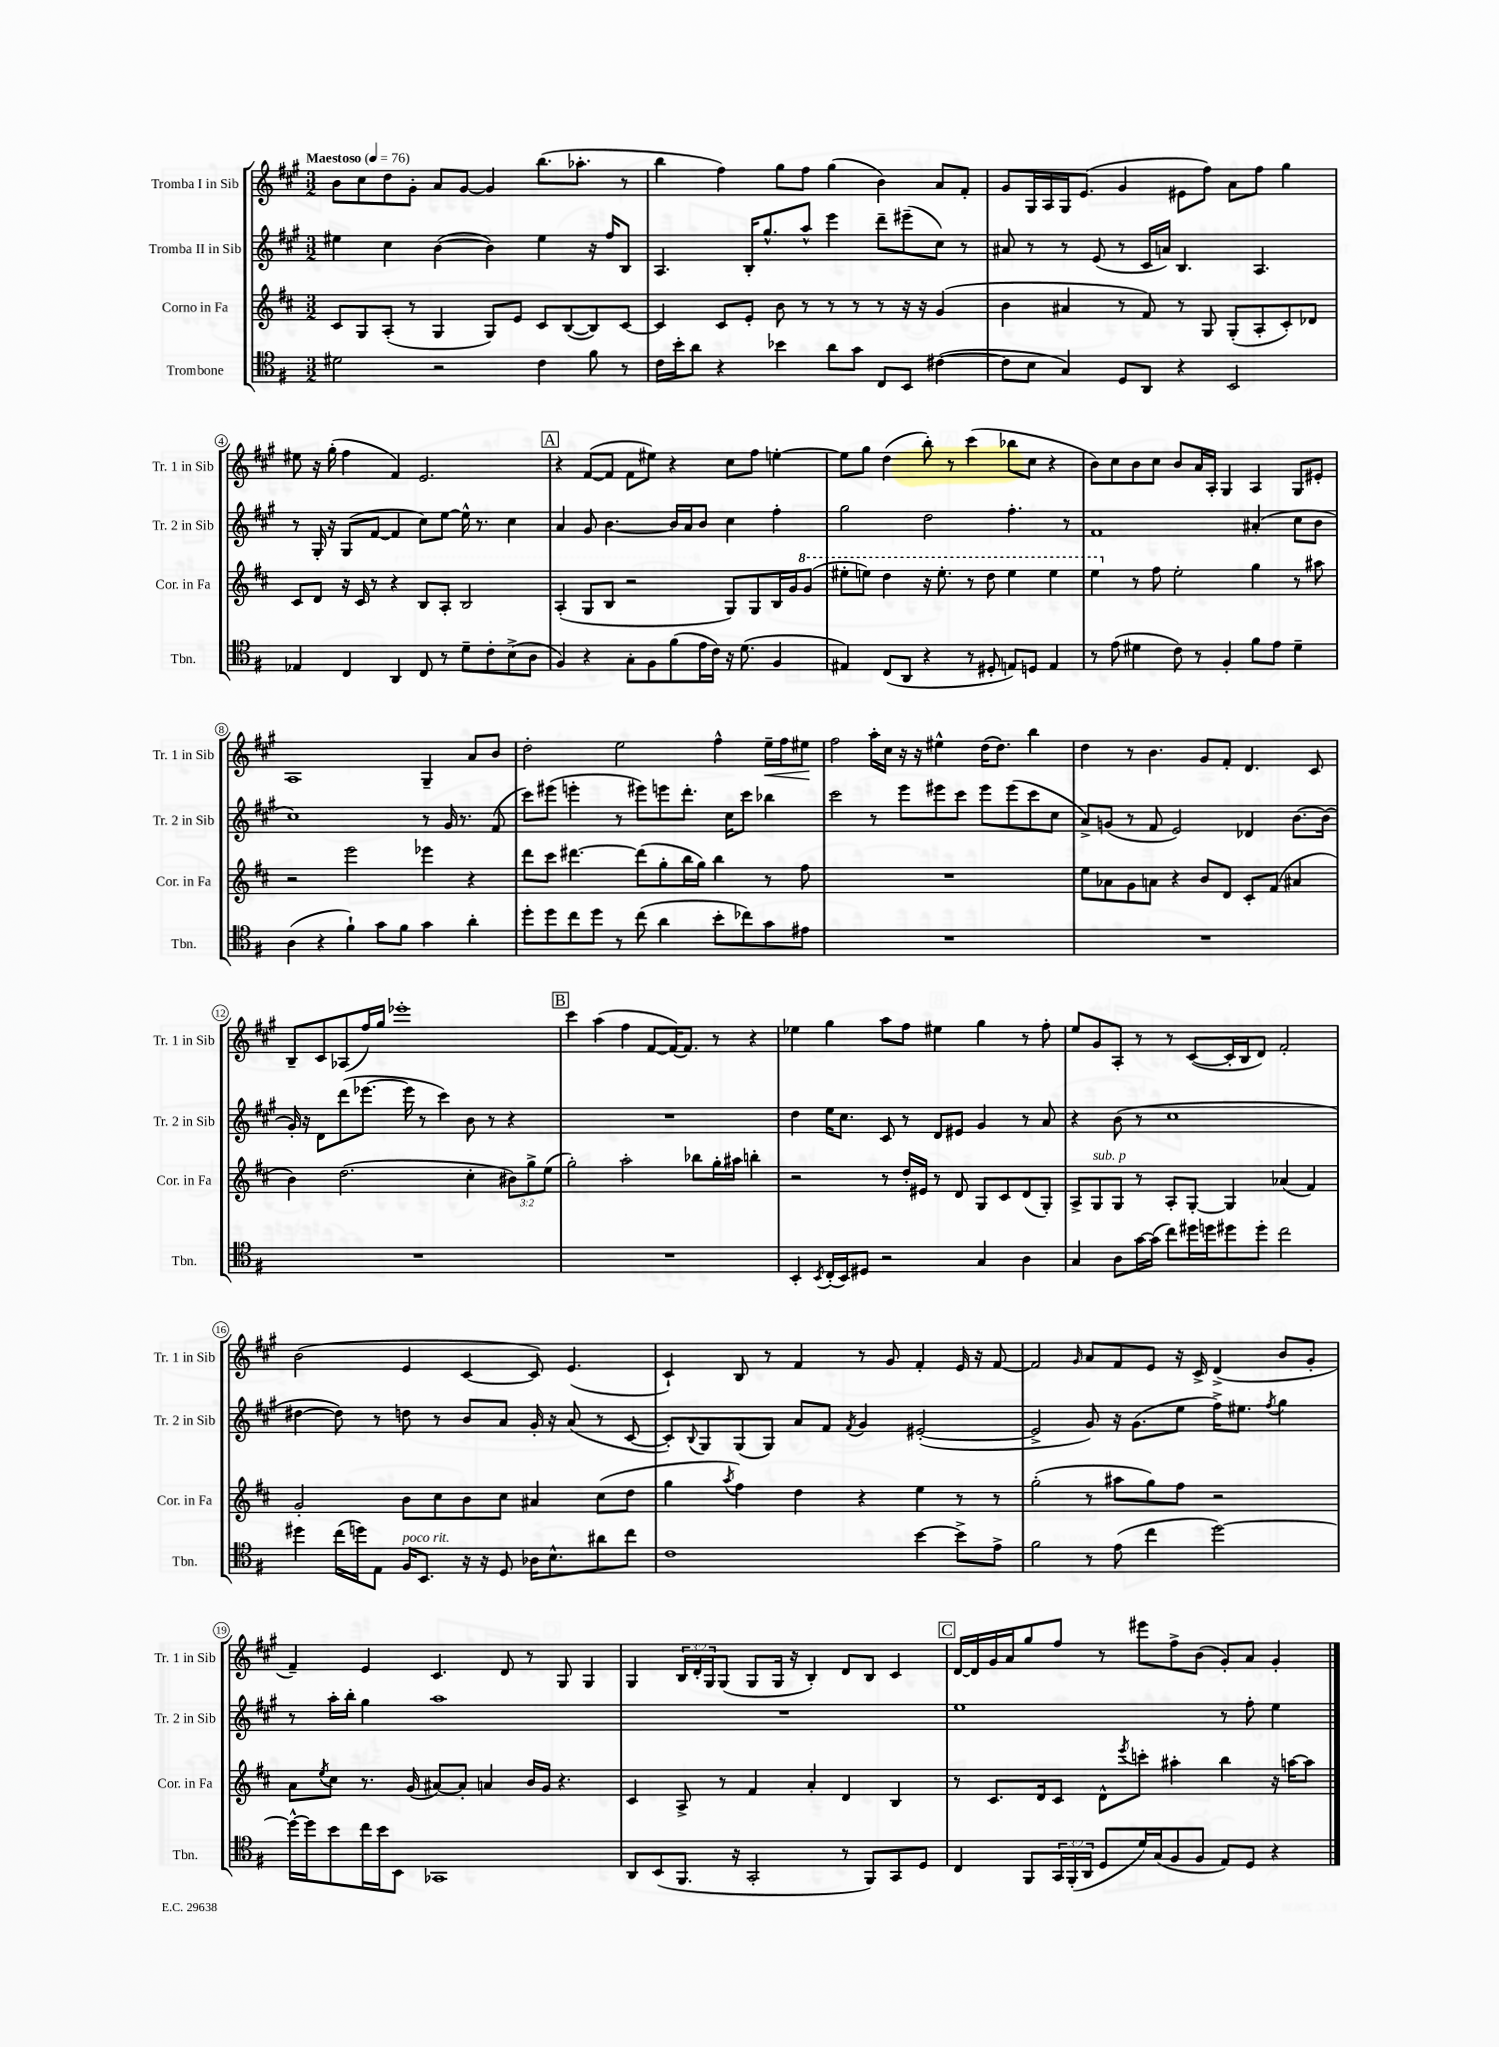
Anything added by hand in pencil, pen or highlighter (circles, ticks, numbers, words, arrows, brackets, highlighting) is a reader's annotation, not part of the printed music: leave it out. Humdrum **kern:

**kern	**kern	**kern	**kern
*staff4	*staff3	*staff2	*staff1
*clefC4	*clefG2	*clefG2	*clefG2
*k[f#]	*k[f#c#]	*k[f#c#g#]	*k[f#c#g#]
*M3/2	*M3/2	*M3/2	*M3/2
*MM76	*MM76	*MM76	*MM76
2d#	8c#	4ee#	8b
.	8G	.	8cc#
.	(8A'	4cc#	8dd
.	8r	.	8g#'
2r	4G	([4b	8a
.	.	.	[8g#
.	8G)	4b])	4g#]
.	8e	.	.
4c	8c#	4ee#	(8.bb
.	([8B	.	.
.	.	.	8.aa-'
8f#	8B])	16r	.
.	.	16ff#	.
8r	[8c#	8B	8r
=	=	=	=
16c	4c#]	4.A	4bb
16b'	.	.	.
8a	.	.	.
4r	8c#	.	4ff#)
.	8e'	16B'	.
.	.	8.gg#^^	.
4b-	8b	.	8gg#
.	8r	8aa^^	8ff#
8a	8r	4eee	(4gg#
8g	8r	.	.
8C	8r	8ddd~	4b)
8BB	16r	(8eee#~	.
.	16r	.	.
([4c#	(4g	8cc#)	8a
.	.	8r	8f#'
=	=	=	=
8c#]	4b	8a#	8g#
8B	.	8r	16G#
.	.	.	16A
4G)	4a#	8r	16G#
.	.	.	(8.e
.	.	(8e	.
8D	8r	8r	4g#
8AA	8f#)	16c#	.
.	.	16a)	.
4r	8r	4.B	8e#
.	8G	.	8ff#)
2BB	(8G'	.	8a
.	8A'	4.A	8ff#
.	8c#')	.	4gg#
.	8d-	.	.
=	=	=	=
4E-	8c#	8r	8ee#
.	8d	16G#'	16r
.	.	16r	(16gg#'
4C	16r	(8G#	4ff#
.	16c#	.	.
.	8r	[8f#	.
4AA	4r	4f#]	4f#)
8C	8B	8cc#)	2.e
8r	8A'	[8ee	.
8d~	2B	16ee^^]	.
.	.	8.r	.
8c'	.	.	.
(8B^	.	4cc#	.
8A	.	.	.
=	=	=	=
4F#)	(4A'	4a	4r
4r	8G	8g#	([8f#
.	8B	[4.b	8f#]
8G'	2r	.	8f#
8F#	.	.	8ee#)
(8f#	.	16b]	4r
.	.	16a	.
16e	.	8b	.
16c)	.	.	.
16r	8G)	4cc#	8cc#
(8.d	.	.	.
.	8G	.	8ff#
4F#	16B	4ff#'	[4ee'
.	16g	.	.
.	(8gg	.	.
=	=	=	=
4E#)	8eee#'	2gg#	8ee]
.	8eee)	.	8gg#
(8C	4ddd	.	(4dd
8AA	.	.	.
4r	16r	2dd	8bb')
.	8.eee'	.	.
.	.	.	8r
8r	8r	.	(4ccc#
8D#'	8ddd	.	.
8E)	4eee	4.ff#'	8bb-
8D	.	.	8cc#
4E	4eee	.	4r
.	.	8r	.
=	=	=	=
8r	4eee	1f#	8b)
(8e	.	.	8cc#
4d#	8r	.	8b
.	8ff#	.	8cc#
8c)	2ee'	.	8b
8r	.	.	16a
.	.	.	16A'
4F#'	.	.	4G#
8f#	4gg	(4a#'	4A
8e	.	.	.
4d#~	8r	8cc#	8G#
.	8aa#	8b	8e#'
=	=	=	=
(4A	2r	1cc#)	1A
4r	.	.	.
4f#`)	2eee	.	.
8g	.	.	.
8f#	.	.	.
4g	4eee-	8r	4G#~
.	.	16g#	.
.	.	8.r	.
4a'	4r	.	8a
.	.	(8f#	8b
=	=	=	=
8dd'	8ddd	8ccc#)	2dd'
8dd	8ccc#	(8eee#	.
8cc	[4.ddd#	4eee'	.
8dd	.	.	.
8r	.	8r	2ee
(8cc	(8ddd#]	8eee#)	.
4a	8gg'	8eee	.
.	16bb	8.ddd'	.
.	16gg)	.	.
8b'	4bb	.	4ff#^^
.	.	16cc#	.
8cc-)	.	8ccc#	.
8g	8r	4bb-	16ee~
.	.	.	16ff#
8e#	8ff#	.	8ee#
=	=	=	=
1.r	1.r	2ccc#	2ff#
.	.	8r	16aa'
.	.	.	16cc#
.	.	8eee	16r
.	.	.	16r
.	.	8eee#	4ee#^^
.	.	8ccc#	.
.	.	8eee#	(16dd
.	.	.	8.dd)
.	.	(8eee#	.
.	.	8ccc#	4bb
.	.	8cc#	.
=	=	=	=
1.r	8ee	8a^)	4dd
.	8a-	(8g	.
.	8g	8r	8r
.	8a	8f#	4.b
.	4r	2e)	.
.	8b	.	8g#
.	8d	.	8f#'
.	8c#'	4d-	4.d
.	(8f#	.	.
.	4a#	[8.b	.
.	.	.	8c#
.	.	(16b]	.
=	=	=	=
1.r	4b)	16g#')	8B~
.	.	16r	.
.	.	8d	8c#
.	(2.dd	(8ddd	(8A-
.	.	[8.eee-	16ff#)
.	.	.	16gg#
.	.	.	1eee-'
.	.	16eee-]	.
.	.	8r	.
.	.	4ccc#)	.
.	4cc#'	8b	.
.	.	8r	.
.	12b#)	4r	.
.	12gg^	.	.
.	(12ee	.	.
=	=	=	=
1.r	2gg')	1.r	4ccc#
.	.	.	(4aa
.	2aa'	.	4ff#
.	.	.	[8f#
.	.	.	16f#_)
.	.	.	8.f#]
.	8bb-	.	.
.	16gg'	.	8r
.	16aa#	.	.
.	4bb'	.	4r
=	=	=	=
4BB'	2r	4dd	4ee-
8qBB	.	.	.
(16C'	.	16ee	4gg#
16BB)	.	8.cc#	.
8D#	.	.	.
2r	8r	8c#	8aa
.	16dd'	8r	8ff#
.	16e#	.	.
.	8r	8d	4ee#
.	8d	8e#	.
4G	8G	4g#	4gg#
.	8c#	.	.
4A	(8d	8r	8r
.	8G')	8a	8ff#'
=	=	=	=
4G	8A^	4r	8ee
.	8G	.	8g#
8A	8G	(8b	8A'
[16g	8r	8r	8r
(16g]	.	.	.
8cc)	8A'	1cc#	8r
16dd#	[8G'	.	([8c#
16dd	.	.	.
8dd#	4G]	.	16c#']
.	.	.	16B
8dd#'	.	.	8d)
2cc	(4a-	.	2f#'
.	4f#)	.	.
=	=	=	=
4dd#	2g'	[4dd#	(2b
(16cc	.	8dd#])	.
16dd)	.	.	.
8E	.	8r	.
16F#	8b	8dd	4e
8.BB	.	.	.
.	8cc#	8r	.
16r	8b	8b	[4c#
16r	.	.	.
8D	8cc#	8a	.
16A-	4a#	16g#'	8c#])
8.B^^	.	16r	.
.	.	(8a	(4.e
8a#	(8cc#	8r	.
8cc	8dd	[8c#	.
=	=	=	=
1c	4gg	8c#'])	4c#`)
.	.	8qqB	.
.	.	8G#	.
.	8qaa	.	.
.	4ff#)	(8G#	8B
.	.	8G#)	8r
.	4dd	8a	4f#
.	.	8f#	.
.	.	8qf#	.
.	4r	4g#	8r
.	.	.	8g#
[4b	4ee	([2e#'	4f#'
8b^]	8r	.	16e
.	.	.	16r
8e^	8r	.	[8f#
=	=	=	=
2f#	(2gg'	2e#^]	2f#]
.	.	.	16qqg#
8r	8r	8g#)	8a
(8e	8aa#	16r	8f#
.	.	(8.g#	.
4cc	8gg)	.	8e
.	8ff#	8ee	16r
.	.	.	16c#^
[2dd)	2r	16ff#^)	(4d^
.	.	8.ee#	.
.	.	8qff#	.
.	.	4gg#	8b
.	.	.	8g#'
=	=	=	=
16dd^^_	8a	8r	4f#~)
16dd]	.	.	.
.	8qee	.	.
8b	8cc#	16aa'	.
.	.	16bb'	.
16cc	8.r	4gg#	4e
16b	.	.	.
8BB	.	.	.
.	(16g	.	.
1GG-	[8a#)	1aa	4.c#
.	8a#']	.	.
.	4a	.	.
.	.	.	8d
.	16b	.	8r
.	16g	.	.
.	4.r	.	8G#
.	.	.	4G#
=	=	=	=
8AA	4c#	1.r	4G#
(8BB	.	.	.
8.FF#	8A^	.	24B
.	.	.	24d'
.	.	.	24G#
.	8r	.	(8G#
16r	.	.	.
2GG'	4f#	.	8G#
.	.	.	16G#
.	.	.	16r
.	4a'	.	4B')
8r	4d	.	8d
8FF#)	.	.	8B
8GG	4B	.	4c#
8D	.	.	.
=	=	=	=
4C	8r	1ee	[16d
.	.	.	16d]
.	8.c#	.	16g#
.	.	.	16a
8FF#	.	.	8gg#
.	16d	.	.
24GG	8c#	.	8ff#
(24FF#'	.	.	.
24AA	.	.	.
8D	8d^^	.	8r
.	8qeee	.	.
16d)	8ccc'	.	8eee#
(16G	.	.	.
8F#	4aa#'	.	8ff#^
8F#	.	.	(8b
8E)	4bb	8r	8g#')
8D	.	8ff#'	8a
4r	16r	4ee	4g#'
.	[16aa	.	.
.	8aa]	.	.
==	==	==	==
*-	*-	*-	*-
